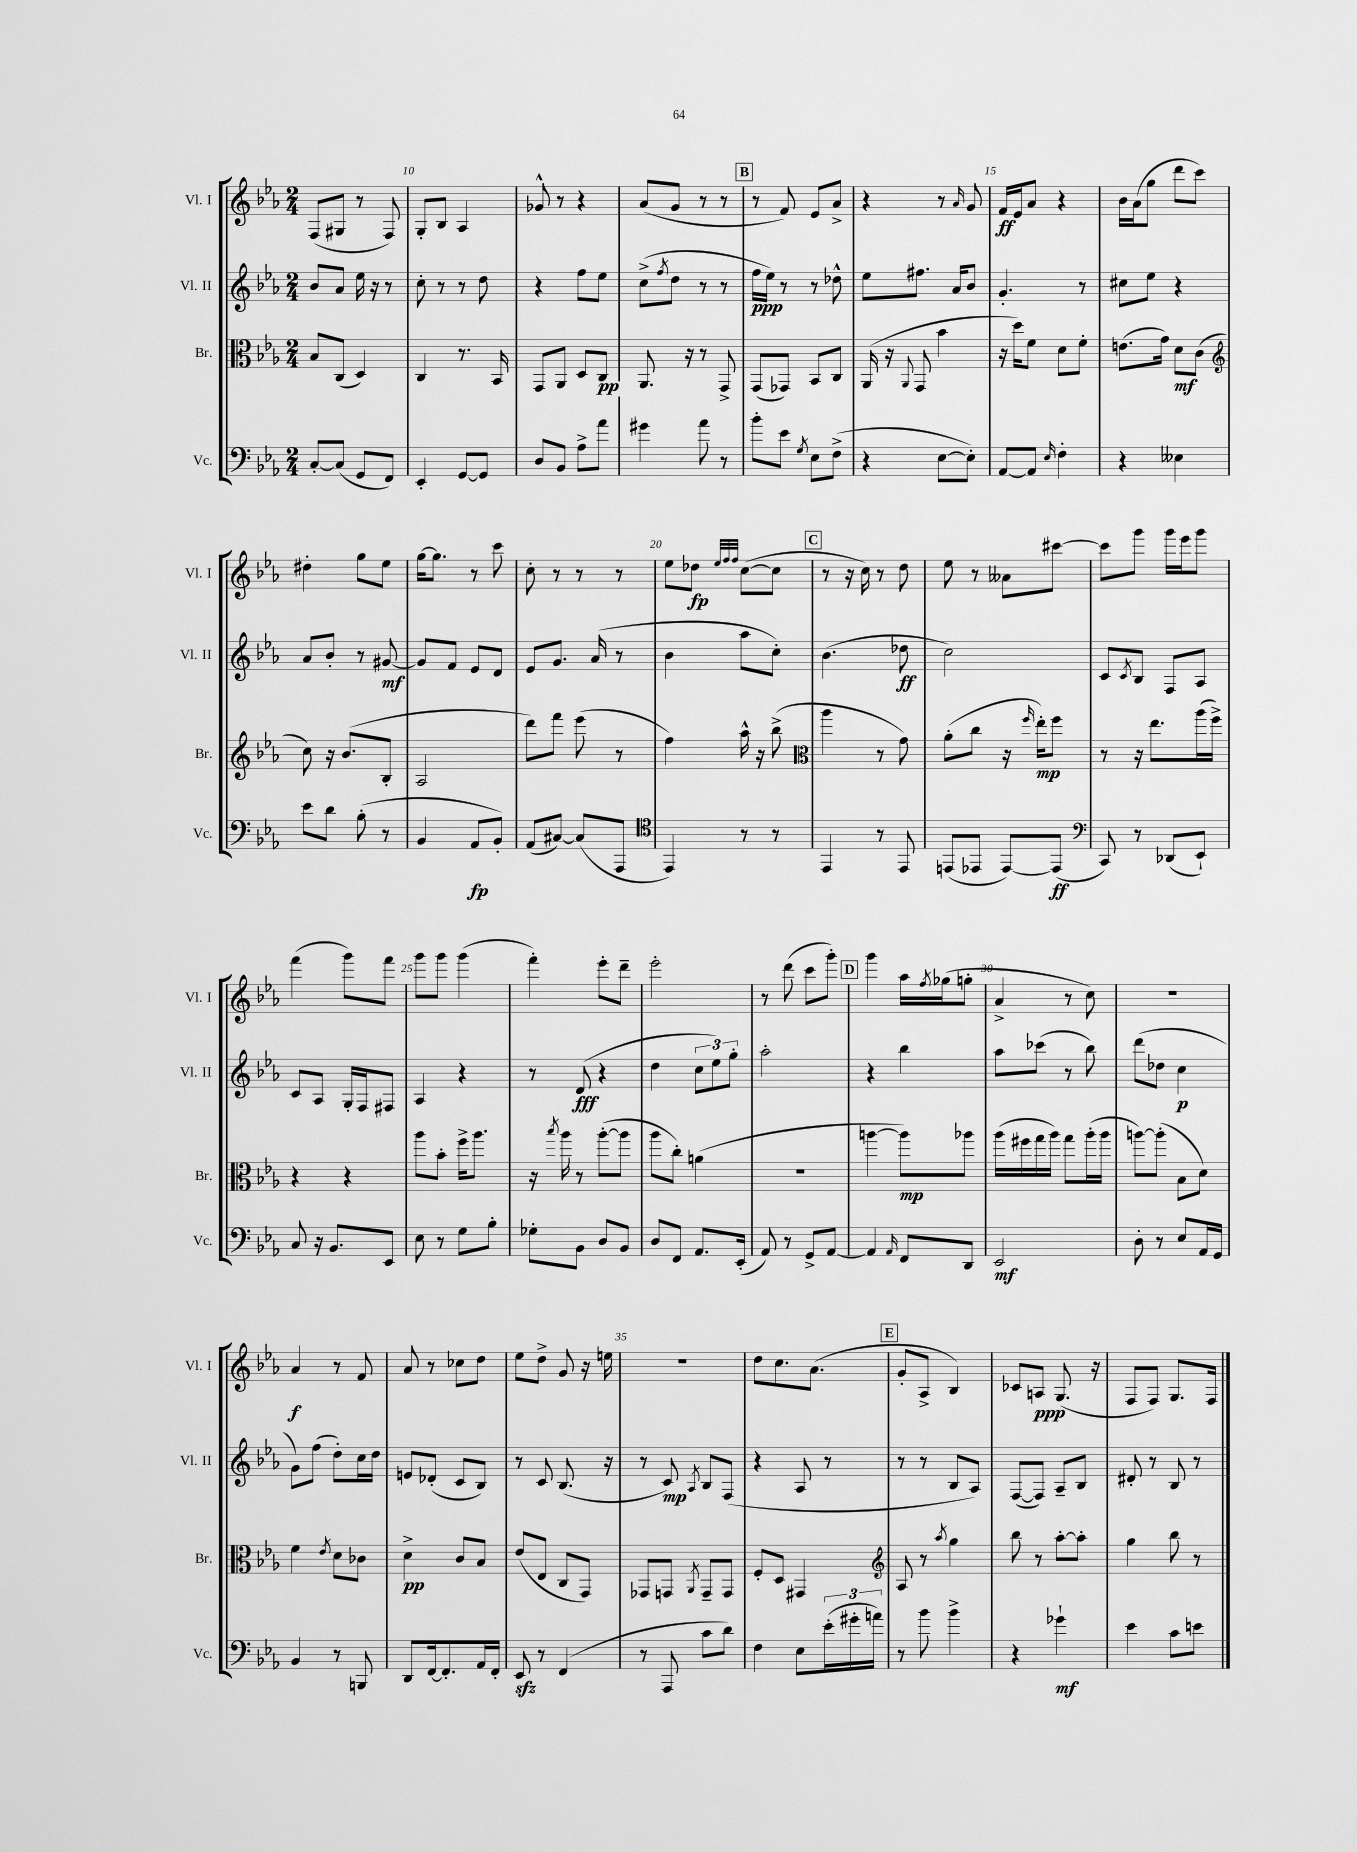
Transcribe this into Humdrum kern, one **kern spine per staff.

**kern	**dynam	**kern	**dynam	**kern	**dynam	**kern	**dynam
*part4	*part4	*part3	*part3	*part2	*part2	*part1	*part1
*staff4	*staff4	*staff3	*staff3	*staff2	*staff2	*staff1	*staff1
*I"Vc.	*	*I"Br.	*	*I"Vl. II	*	*I"Vl. I	*
*I'Vc.	*	*I'Br.	*	*I'Vl. II	*	*I'Vl. I	*
*clefF4	*	*clefC3	*	*clefG2	*	*clefG2	*
*k[b-e-a-]	*	*k[b-e-a-]	*	*k[b-e-a-]	*	*k[b-e-a-]	*
*M2/4	*	*M2/4	*	*M2/4	*	*M2/4	*
=9	=9	=9	=9	=9	=9	=9	=9
[8C'/L	.	8B-/L	.	8b-/L	.	(8F/L	.
(8C/J]	.	(8C/J	.	8a-/J	.	8G#X/J	.
8GG/L	.	4D/)	.	16ee-\	.	8r	.
.	.	.	.	16r	.	.	.
8FF/J)	.	.	.	8r	.	8F/)	.
=10	=10	=10	=10	=10	=10	=10	=10
4EE-'/	.	4C/	.	8cc'\	.	8G'/L	.
.	.	.	.	8r	.	8B-/J	.
[8GG/L	.	8.r	.	8r	.	4A-/	.
8GG/J]	.	.	.	8dd\	.	.	.
.	.	16BB-/	.	.	.	.	.
=11	=11	=11	=11	=11	=11	=11	=11
8D/L	.	8GG/L	.	4r	.	8g-X^^/	.
8BB-/J	.	8AA-/J	.	.	.	8r	.
8A-^\L	.	8D/L	.	8ff\L	.	4r	.
8a-\J	.	8C/J	pp	8ee-\J	.	.	.
=12	=12	=12	=12	=12	=12	=12	=12
4g#X\	.	8.AA-/	.	(8cc^\L	.	(8a-/L	.
.	.	.	.	8qff/	.	.	.
.	.	.	.	8dd\J	.	8g/J	.
.	.	16r	.	.	.	.	.
8a-\	.	8r	.	8r	.	8r	.
8r	.	8GG^/	.	8r	.	8r	.
!!LO:REH:place=s1:t=B
=13	=13	=13	=13	=13	=13	=13	=13
8b-'\L	.	(8GG/L	.	16ff\LL	ppp	8r	.
.	.	.	.	16ee-\JJ)	.	.	.
8e-\J	.	8GG-X/J)	.	8r	.	8f/)	.
8qG/	.	.	.	.	.	.	.
8E-\L	.	8BB-/L	.	8r	.	8e-/L	.
(8F^\J	.	8C/J	.	8dd-X^^\	.	8a-^/J	.
=14	=14	=14	=14	=14	=14	=14	=14
4r	.	(16AA-/	.	8ee-\L	.	4r	.
.	.	16r	.	.	.	.	.
.	.	8qqAA-/	.	.	.	.	.
.	.	8GG/	.	8.ff#X\J	.	.	.
[8E-\L	.	4b-\	.	.	.	8r	.
.	.	.	.	16a-/KL	.	.	.
.	.	.	.	.	.	16qqa-/	.
8E-'\J])	.	.	.	8b-/J	.	8g/	.
=15	=15	=15	=15	=15	=15	=15	=15
[8AA-/L	.	16r	.	4.g'/	.	16f/LL	ff
.	.	16dd\KL)	.	.	.	16e-/J	.
8AA-/J]	.	8f\J	.	.	.	8a-/J	.
16qqE-/	.	.	.	.	.	.	.
4F'\	.	8d\L	.	.	.	4r	.
.	.	8f'\J	.	8r	.	.	.
=16	=16	=16	=16	=16	=16	=16	=16
4r	.	(8.en\L	.	8cc#X\L	.	16b-\LL	.
.	.	.	.	.	.	(16a-\J	.
.	.	.	.	8ee-\J	.	8gg\J	.
.	.	16g\Jk)	.	.	.	.	.
4E--X\	.	8d\L	mf	4r	.	8ddd\L	.
.	.	(8c\J	.	.	.	8ccc\J)	.
!!LO:LB:g=z
=17	=17	=17	=17	=17	=17	=17	=17
*	*	*clefG2	*	*	*	*	*
8e-\L	.	8cc\)	.	8a-/L	.	4dd#X'\	.
8d\J	.	16r	.	8b-'/J	.	.	.
.	.	(8.b-/L	.	.	.	.	.
(8B-'\	.	.	.	8r	.	8gg\L	.
8r	.	8B-'/J	.	[8g#X/	mf	8ee-\J	.
=18	=18	=18	=18	=18	=18	=18	=18
4BB-/	.	2A-/	.	8g#/L]	.	[16gg\KL	.
.	.	.	.	.	.	8.gg\J]	.
.	.	.	.	8f/J	.	.	.
8AA-/L	fp	.	.	8e-/L	.	8r	.
8BB-'/J)	.	.	.	8d/J	.	8ccc\	.
=19	=19	=19	=19	=19	=19	=19	=19
(8AA-/L	.	8ddd\L)	.	8e-/L	.	8cc'\	.
[8C#X/J)	.	8fff\J	.	8.g/J	.	8r	.
(8C#/L]	.	(8eee-\	.	.	.	8r	.
.	.	.	.	(16a-/	.	.	.
8AAA-/J	.	8r	.	8r	.	8r	.
=20	=20	=20	=20	=20	=20	=20	=20
*clefC4	*	*	*	*	*	*	*
4EE-/)	.	4ff\)	.	4b-\	.	8ee-\L	.
.	.	.	.	.	.	8dd-X\J	fp
.	.	.	.	.	.	32qqee-/LLL	.
.	.	.	.	.	.	32qqff/	.
.	.	.	.	.	.	32qqff/JJJ	.
8r	.	16aa-^^\	.	8aa-\L	.	([8cc\L	.
.	.	16r	.	.	.	.	.
8r	.	(8bb-^\	.	8cc'\J)	.	8cc\J]	.
!!LO:REH:place=s1:t=C
=21	=21	=21	=21	=21	=21	=21	=21
*	*	*clefC3	*	*	*	*	*
4EE-/	.	4aa-\	.	(4.b-\	.	8r	.
.	.	.	.	.	.	16r	.
.	.	.	.	.	.	16cc\)	.
8r	.	8r	.	.	.	8r	.
8EE-/	.	8g\)	.	8dd-X\	ff	8dd\	.
=22	=22	=22	=22	=22	=22	=22	=22
(8EEn/L	.	(8a-'\L	.	2cc\)	.	8ee-\	.
8EE-X/J	.	8cc\J	.	.	.	8r	.
[8EE-/L)	.	16r	.	.	.	8a--X\L	.
.	.	16qqff/	.	.	.	.	.
.	.	16ee-'\KL)	mp	.	.	.	.
(8EE-/J]	ff	8ff\J	.	.	.	[8ccc#X\J	.
=23	=23	=23	=23	=23	=23	=23	=23
*clefF4	*	*	*	*	*	*	*
8CC/)	.	8r	.	8c/L	.	8ccc#\L]	.
.	.	.	.	8qc/	.	.	.
8r	.	16r	.	8B-/J	.	8ggg\J	.
.	.	8.ee-\L	.	.	.	.	.
(8DD-X/L	.	.	.	8F/L	.	16ggg\LL	.
.	.	.	.	.	.	16eee-\J	.
8EE-`/J)	.	(16aa-\L	.	8A-/J	.	8ggg\J	.
.	.	16ff^\JJ)	.	.	.	.	.
!!LO:LB:g=z
=24	=24	=24	=24	=24	=24	=24	=24
8C/	.	4r	.	8c/L	.	(4fff\	.
16r	.	.	.	8A-/J	.	.	.
8.BB-/L	.	.	.	.	.	.	.
.	.	4r	.	16G'/LL	.	8ggg\L)	.
.	.	.	.	16F/J	.	.	.
8EE-/J	.	.	.	8F#X/J	.	8fff\J	.
=25	=25	=25	=25	=25	=25	=25	=25
8E-\	.	8aa-\L	.	4A-/	.	8ggg\L	.
8r	.	8b-'\J	.	.	.	8ggg\J	.
8G\L	.	16ff^\KL	.	4r	.	(4ggg\	.
.	.	8.aa-\J	.	.	.	.	.
8B-'\J	.	.	.	.	.	.	.
=26	=26	=26	=26	=26	=26	=26	=26
8G-X'\L	.	16r	.	8r	.	4fff'\)	.
.	.	8qbb-/	.	.	.	.	.
.	.	16aa-\	.	.	.	.	.
8BB-\J	.	8r	.	(8d/	fff	.	.
8D/L	.	([8aa-'\L	.	4r	.	8eee-'\L	.
8BB-/J	.	8aa-\J]	.	.	.	8ddd~\J	.
=27	=27	=27	=27	=27	=27	=27	=27
8D/L	.	8aa-\L	.	4dd\	.	2eee-'\	.
8FF/J	.	8cc'\J)	.	.	.	.	.
8.AA-/L	.	(4an\	.	12cc\L	.	.	.
.	.	.	.	12ee-\)	.	.	.
.	.	.	.	12gg'\J	.	.	.
(16EE-'/Jk	.	.	.	.	.	.	.
=28	=28	=28	=28	=28	=28	=28	=28
8AA-/)	.	2r	.	2aa-'\	.	8r	.
8r	.	.	.	.	.	(8ddd\	.
8GG^/L	.	.	.	.	.	8ccc\L	.
[8AA-/J	.	.	.	.	.	8ggg'\J)	.
!!LO:REH:place=s1:t=D
=29	=29	=29	=29	=29	=29	=29	=29
4AA-/]	.	[4aan\	.	4r	.	4ggg\	.
16qqAA-/	.	.	.	.	.	.	.
8FF/L	.	8aa\L])	mp	4bb-\	.	16aa-\LL	.
.	.	.	.	.	.	8qff/	.
.	.	.	.	.	.	(16gg-X\J	.
8DD/J	.	8aa-X\J	.	.	.	8ggn'\J	.
=30	=30	=30	=30	=30	=30	=30	=30
2EE-/	mf	(16aa-\LL	.	8aa-\L	.	4a-^/	.
.	.	16ff#X\	.	.	.	.	.
.	.	16gg\	.	(8ccc-X\J	.	.	.
.	.	16aa-\JJ)	.	.	.	.	.
.	.	8gg\L	.	8r	.	8r	.
.	.	(16aa-'\L	.	8bb-\)	.	8cc\)	.
.	.	16aa-\JJ	.	.	.	.	.
=31	=31	=31	=31	=31	=31	=31	=31
8D'\	.	[8aan\L)	.	(8ddd\L	.	2r	.
8r	.	(8aa'\J]	.	8dd-X\J	.	.	.
8E-/L	.	8B-\L	.	4cc\	p	.	.
16AA-/L	.	8d\J)	.	.	.	.	.
16GG/JJ	.	.	.	.	.	.	.
!!LO:LB:g=z
=32	=32	=32	=32	=32	=32	=32	=32
4BB-/	.	4f\	.	8g\L)	.	4a-/	f
.	.	.	.	(8ff\J	.	.	.
.	.	8qe-/	.	.	.	.	.
8r	.	8d\L	.	8dd'\L)	.	8r	.
8BBBn/	.	8c-X\J	.	16cc\L	.	8f/	.
.	.	.	.	16dd\JJ	.	.	.
=33	=33	=33	=33	=33	=33	=33	=33
8DD/L	.	4d^\	pp	8en/L	.	8a-/	.
[16FF/k	.	.	.	(8d-X'/J	.	8r	.
8.FF'/]	.	.	.	.	.	.	.
.	.	8c/L	.	8c/L	.	8cc-X\L	.
16AA-/L	.	8B-/J	.	8B-/J)	.	8dd\J	.
16FF'/JJ	.	.	.	.	.	.	.
=34	=34	=34	=34	=34	=34	=34	=34
8EE-zz/	.	(8e-/L	.	8r	.	8ee-\L	.
8r	.	8E-/J	.	8c/	.	8dd^\J	.
(4FF/	.	8C/L	.	(8.B-/	.	8g/	.
.	.	8GG/J)	.	.	.	16r	.
.	.	.	.	16r	.	16een\	.
=35	=35	=35	=35	=35	=35	=35	=35
8r	.	8GG-X/L	.	8r	.	2r	.
8AAA-/	.	8GGn/J	.	8c/)	mp	.	.
.	.	8qAA-/	.	8qA-/	.	.	.
8c\L	.	8GG~/L	.	8B-/L	.	.	.
8d\J)	.	8GG/J	.	(8F/J	.	.	.
=36	=36	=36	=36	=36	=36	=36	=36
4F\	.	8F'/L	.	4r	.	8dd\L	.
.	.	8D/J	.	.	.	8.cc\	.
8E-\L	.	4GG#X/	.	8A-/	.	.	.
.	.	.	.	.	.	(8.a-\J	.
(24e-'\L	.	.	.	8r	.	.	.
24g#X'\	.	.	.	.	.	.	.
24an\JJ)	.	.	.	.	.	.	.
!!LO:REH:place=s1:t=E
=37	=37	=37	=37	=37	=37	=37	=37
*	*	*clefG2	*	*	*	*	*
8r	.	8A-/	.	8r	.	8g'/L	.
8b-\	.	8r	.	8r	.	8A-^/J	.
.	.	8qaa-/	.	.	.	.	.
4b-^\	.	4gg\	.	8B-/L	.	4B-/)	.
.	.	.	.	8A-/J)	.	.	.
=38	=38	=38	=38	=38	=38	=38	=38
4r	.	8bb-\	.	([8F/L	.	8c-X/L	.
.	.	8r	.	8F/J])	.	8An/J	ppp
4g-X`\	mf	[8aa-'\L	.	8A-~/L	.	(8.G/	.
.	.	8aa-'\J]	.	8B-/J	.	.	.
.	.	.	.	.	.	16r	.
=39	=39	=39	=39	=39	=39	=39	=39
4e-\	.	4gg\	.	8d#X'/	.	8F/L	.
.	.	.	.	8r	.	8F/J)	.
8c\L	.	8bb-\	.	8B-/	.	8.G/L	.
8en\J	.	8r	.	8r	.	.	.
.	.	.	.	.	.	16F/Jk	.
==	==	==	==	==	==	==	==
*-	*-	*-	*-	*-	*-	*-	*-
